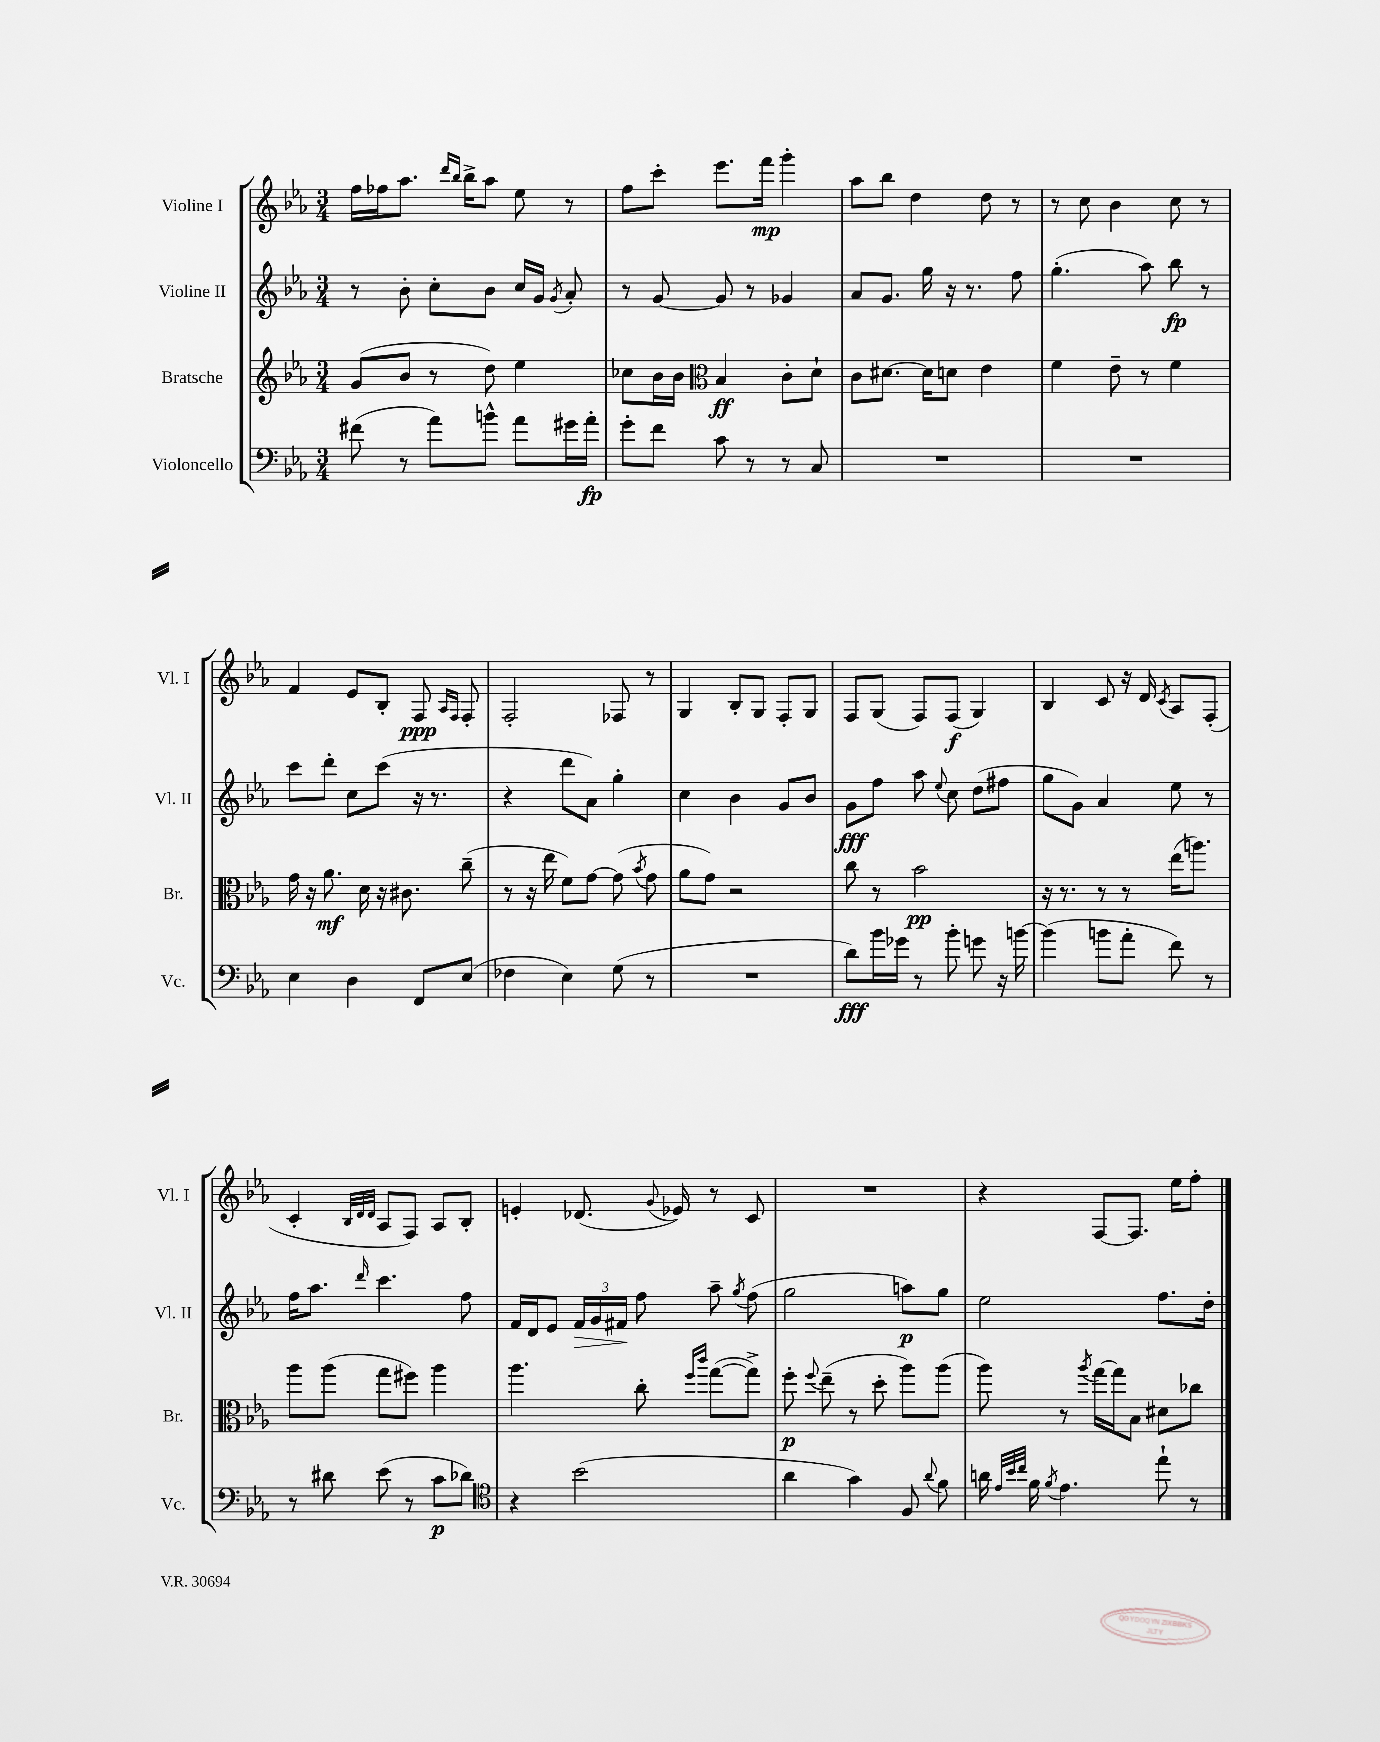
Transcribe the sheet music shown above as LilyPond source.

<<
\new StaffGroup <<
\new Staff = "s0" \with { instrumentName = "Violine I" shortInstrumentName = "Vl. I" } {
    \clef treble \key ees \major \numericTimeSignature \time 3/4
    \autoBeamOff f''16[ fes''16 aes''8.] \grace { d'''16[ bes''16] } bes''16[-> aes''8] ees''8 r8 |
    f''8[ c'''8]-. ees'''8.[ f'''16]\mp g'''4-. |
    aes''8[ bes''8] d''4 d''8 r8 |
    r8 c''8 bes'4 c''8 r8 |
    f'4 ees'8[ bes8]-. f8\ppp \grace { aes16[ f16] } f8-. |
    f2-. fes8 r8 |
    g4 bes8[-. g8] f8[-. g8] |
    f8[ g8]( f8[) f8]\f( g4) |
    bes4 c'8 r16 d'16 \acciaccatura { c'8 } aes8[ f8]-.( |
    c'4-. \grace { bes32[ d'32 d'32] } aes8[ f8]) aes8[ bes8]-. |
    e'4-. des'8.( \appoggiatura { g'8 } ees'16) r8 c'8 |
    R2. |
    r4 f8[~ f8.] ees''16[ f''8]-. \bar "|." |
}
\new Staff = "s1" \with { instrumentName = "Violine II" shortInstrumentName = "Vl. II" } {
    \clef treble \key ees \major \numericTimeSignature \time 3/4
    \autoBeamOff r8 bes'8-. c''8[-. bes'8] c''16[ g'16] \acciaccatura { g'8 } aes'8-. |
    r8 g'8~ g'8 r8 ges'4 |
    aes'8[ g'8.] g''16 r16 r8. f''8 |
    g''4.-.( aes''8) bes''8\fp r8 |
    c'''8[ d'''8]-. c''8[ c'''8]( r16 r8. |
    r4 d'''8[ aes'8]) g''4-. |
    c''4 bes'4 g'8[ bes'8] |
    g'8[\fff f''8] aes''8 \appoggiatura { ees''8 } c''8 d''8[( fis''8] |
    g''8[ g'8]) aes'4 ees''8 r8 |
    f''16[ aes''8.] \grace { d'''16 } c'''4. f''8 |
    f'16[ d'16 ees'8] \tuplet 3/2 { f'16[\> g'16 fis'16]\! } f''8 aes''8-- \acciaccatura { g''8 } f''8( |
    g''2 a''8[\p) g''8] |
    ees''2 f''8.[ d''16]-. \bar "|." |
}
\new Staff = "s2" \with { instrumentName = "Bratsche" shortInstrumentName = "Br." } {
    \clef treble \key ees \major \numericTimeSignature \time 3/4
    \autoBeamOff g'8[( bes'8] r8 d''8) ees''4 |
    ces''8[ bes'16 bes'16] \clef alto bes4\ff c'8[-. d'8]-! |
    c'8[ dis'8.]~ dis'16[ d'8] ees'4 |
    f'4 ees'8-- r8 f'4 |
    g'16 r16 aes'8.\mf d'16 r16 cis'8. c''8--( |
    r8 r16 ees''16 f'8[) g'8]~ g'8( \acciaccatura { bes'8 } g'8 |
    aes'8[ g'8]) r2 |
    c''8 r8 bes'2\pp |
    r16 r8. r8 r8 ees''16[( a''8.]) |
    aes''8[ aes''8]( g''8[ fis''8]) aes''4 |
    aes''4. c''8-. \grace { f''16[ c'''16] } g''8[~( g''8]->) |
    f''8-.\p \appoggiatura { f''8 } ees''8--( r8 d''8-. aes''8[) aes''8]( |
    aes''8) r8 \acciaccatura { aes''8 } g''16[~ g''16 bes8] dis'8[ ces''8] \bar "|." |
}
\new Staff = "s3" \with { instrumentName = "Violoncello" shortInstrumentName = "Vc." } {
    \clef bass \key ees \major \numericTimeSignature \time 3/4
    \autoBeamOff fis'8( r8 aes'8[) b'8]-^ aes'8[ gis'16 aes'16]-.\fp |
    g'8[-. f'8] c'8 r8 r8 c8 |
    R2. |
    R2. |
    ees4 d4 f,8[ ees8]( |
    fes4 ees4) g8( r8 |
    R2. |
    d'8[\fff) bes'16 ges'16] r8 bes'8-. g'8 r16 b'16~ |
    b'4( b'8[ aes'8]-. f'8) r8 |
    r8 dis'8 ees'8( r8 c'8[\p des'8]) |
    \clef tenor r4 bes'2( |
    aes'4 g'4) f8 \appoggiatura { aes'8 } f'8 |
    a'16 \grace { ees'32[ bes'32 c''32] } f'16 \acciaccatura { f'8 } ees'4. ees''8-! r8 \bar "|." |
}
>>
>>
\layout { \context { \Score \remove "Bar_number_engraver" } }
